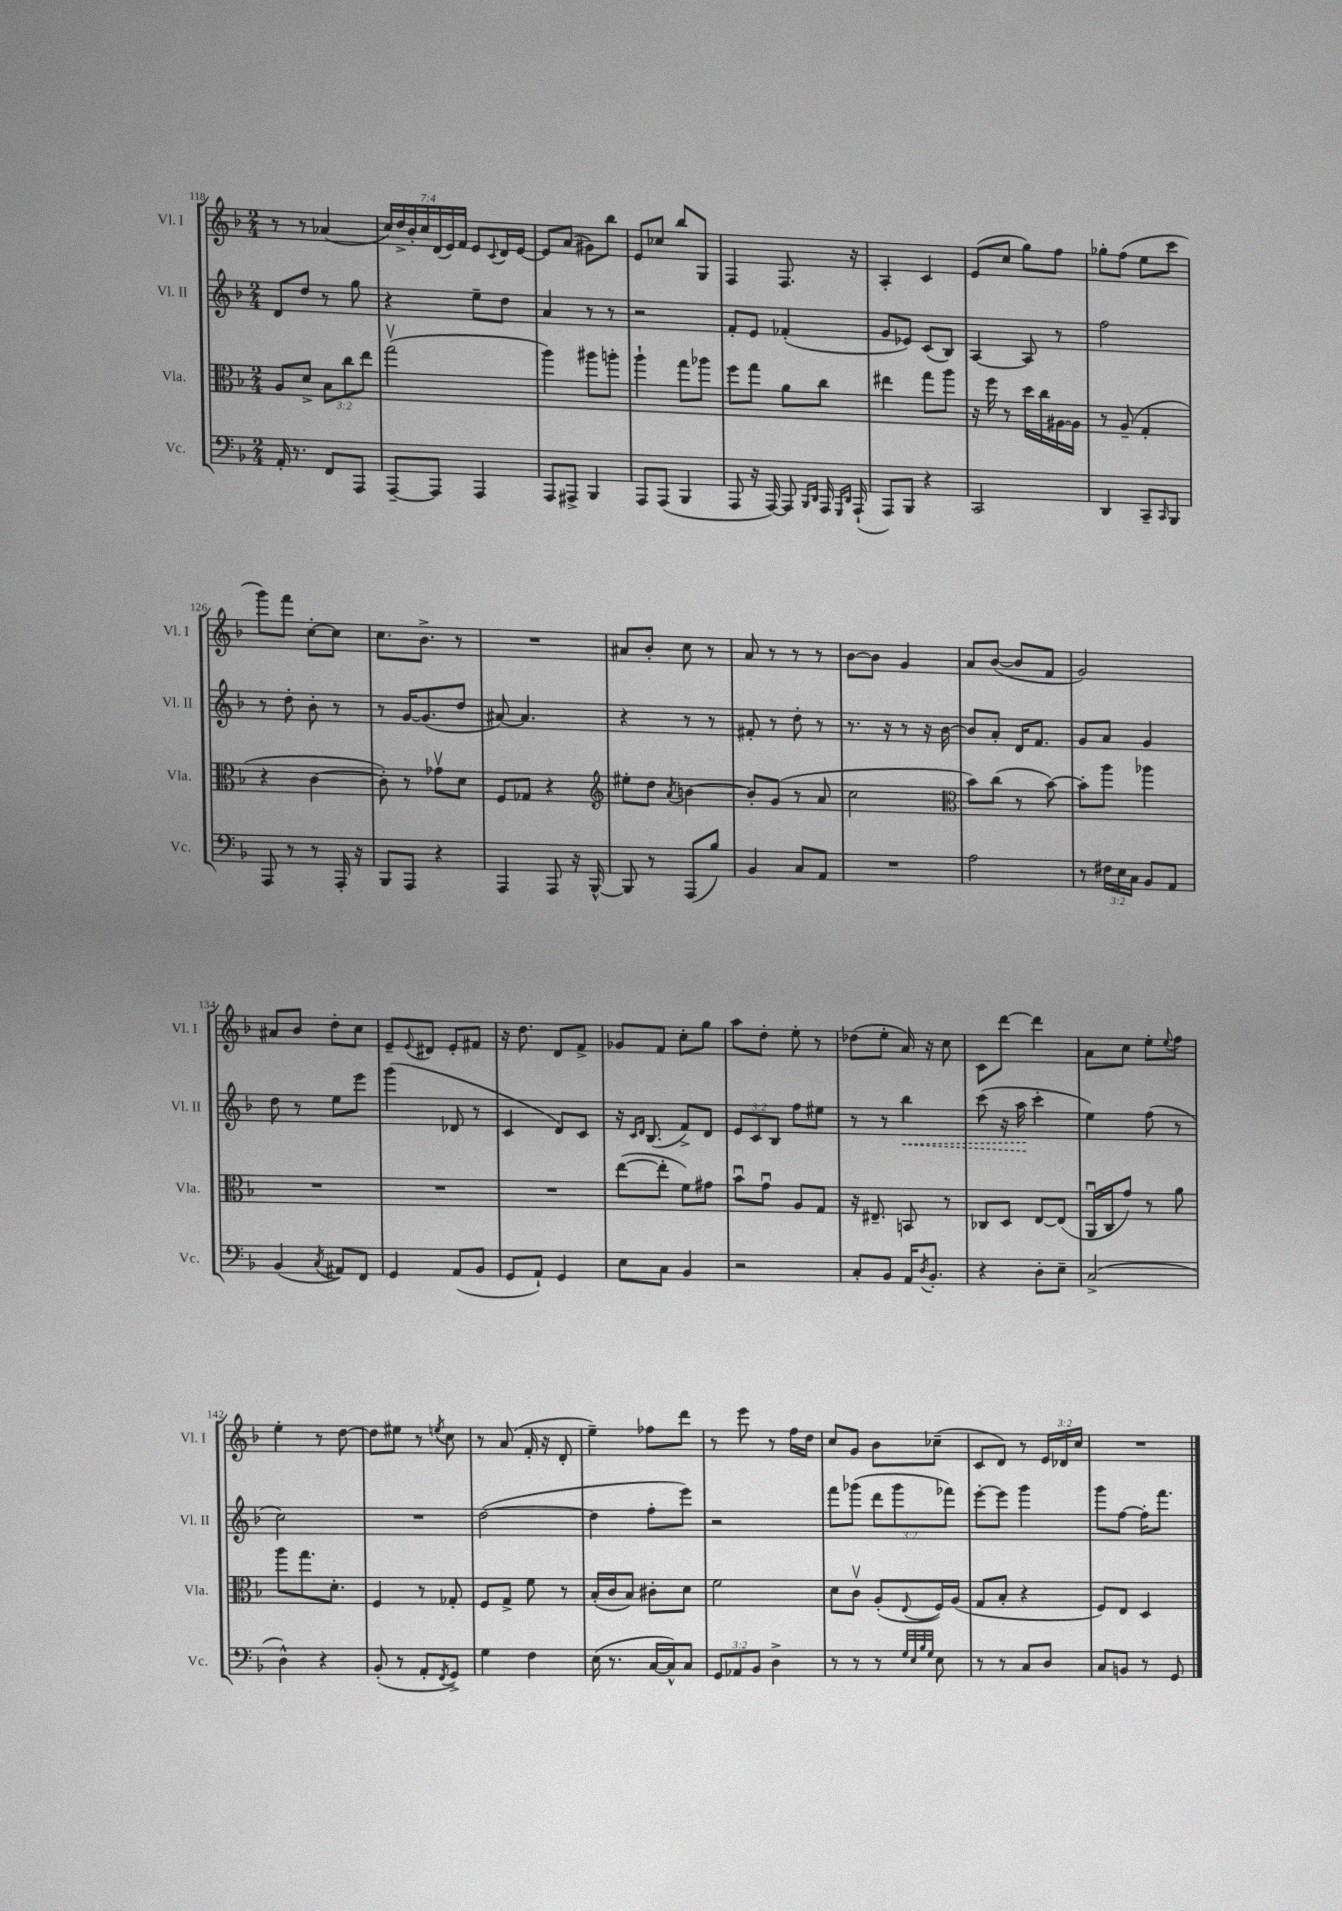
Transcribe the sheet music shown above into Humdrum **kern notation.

**kern	**kern	**kern	**kern
*staff4	*staff3	*staff2	*staff1
*clefF4	*clefC3	*clefG2	*clefG2
*k[b-]	*k[b-]	*k[b-]	*k[b-]
*M2/4	*M2/4	*M2/4	*M2/4
16AA'	8A	8d	8r
8.r	.	.	.
.	8d^	8dd	8r
8FF	12B-	8r	(4a-
.	12cc	.	.
8AAA	.	8gg	.
.	12ee	.	.
=	=	=	=
[8AAA~	(2ggv	4r	28cc)
.	.	.	28dd^
.	.	.	28b-'
.	.	.	28cc
8AAA]	.	.	.
.	.	.	(28d
.	.	.	28e)
.	.	.	28f
4AAA	.	8ee~	8e
.	.	.	8qqc
.	.	8dd	16d
.	.	.	[16e
=	=	=	=
8AAA	4aa)	4a	8e]
8AAA#^	.	.	(8a
4BBB-	8aa#	8r	8g#)
.	8aa'	8r	8bb-
=	=	=	=
8AAA	4aa`	2r	8e
(8AAA	.	.	8cc-
4BBB-	8gg	.	8bb-
.	8aa-	.	8G
=	=	=	=
8AAA	8ff	8f'	4F
16r	8gg	8e	.
[16AAA)	.	.	.
8AAA]	8a	(4f-'	8.F
16qqBBB-	.	.	.
16qqDD	.	.	.
16AAA	8cc	.	.
16qqGGG	.	.	.
16qqDD	.	.	.
(16AAA`	.	.	16r
=	=	=	=
8AAA)	4ee#	8g	4A'
8BBB-	.	8e-)	.
4r	8gg	(8c	4c
.	8aa	8B-)	.
=	=	=	=
2CC	16r	[4A	(8e
.	16ff	.	.
.	8r	.	8cc
.	16dd	8A]	8gg)
.	16cc	.	.
.	[16A#	8r	8ff
.	16A#]	.	.
=	=	=	=
4DD	8r	2ff	8gg-'
.	(8A~	.	(8ff
8CC~	4G'	.	8ee
16qqCC	.	.	.
8BBB-	.	.	8ccc
=	=	=	=
8AAA	4r	8r	8ggg)
8r	.	8dd'	8fff
8r	[4c	8b-'	[8cc'
16AAA'	.	8r	8cc]
16r	.	.	.
=	=	=	=
8BBB-	8c'])	8r	8.cc
8AAA	8r	[16g	.
.	.	(8.g]	8.b-^
4r	8g-v	.	.
.	8d	8dd	8r
=	=	=	=
4AAA	8F	[8a#)	2r
.	8G-	4.a#]	.
8AAA	4r	.	.
16r	.	.	.
[16BBB-^^	.	.	.
=	=	=	=
*	*clefG2	*	*
8BBB-]	8ee#'	4r	8a#
8r	8dd	.	8b-'
.	8qa	.	.
(8AAA	[4b	8r	8cc
8B-)	.	8r	8r
=	=	=	=
4BB-	8b']	8f#'	8a
.	(8g	8r	8r
8C	8r	8dd'	8r
8AA	8a	8r	8r
=	=	=	=
2r	2cc	8.r	[8b-
.	.	.	8b-]
.	.	16r	.
.	.	8r	4g
.	.	16r	.
.	.	[16b-	.
=	=	=	=
*	*clefC3	*	*
2A	8b-)	8b-]	8a
.	(8cc	8a'	([8b-
.	8r	16d	8b-]
.	.	8.f	.
.	[8b-)	.	8f
=	=	=	=
8r	8b-']	8g	2g)
24F#	8aa	8a	.
24E	.	.	.
24C	.	.	.
8BB-	4aa-	4g	.
8AA	.	.	.
=	=	=	=
(4BB-	2r	8dd	8a#
.	.	8r	8b-
8qC	.	.	.
8AA#)	.	8ee	8dd'
8FF	.	8eee	8cc
=	=	=	=
4GG	2r	(4ggg	8e~
.	.	.	8qqe
.	.	.	8d#
(8AA	.	8d-	8e'
8BB-	.	8r	8f#
=	=	=	=
8GG	2r	4c	16r
.	.	.	8.dd
8AA`)	.	.	.
4GG	.	8d)	8d
.	.	8c	8f^
=	=	=	=
8E	([8ee	16r	8g-
.	.	16qqc	.
.	.	16qqd	.
.	.	(8.B-	.
8C	8ee']	.	8f
4BB-	8f)	8f^)	8cc'
.	8g#	8d	8gg
=	=	=	=
2r	8b-u	12e	8aa
.	.	12c	.
.	8gu	.	8dd'
.	.	12B-	.
.	8A	8ff	8ee'
.	8G	8ee#	8r
=	=	=	=
8C'	16r	8r	(8dd-
.	8.E#~	.	.
8BB-	.	8r	8ee'
16AA	8BB	4bb-	16a)
8qD	.	.	.
8.BB-'	.	.	16r
.	8r	.	8cc
=	=	=	=
4r	8C-	(8ccc	8c
.	8D	16r	[8ddd
.	.	16aa	.
8D'	[8E	4ccc'	4ddd]
8E~	(8E]	.	.
=	=	=	=
(2C^	16AAu	4ee)	8a
.	16C	.	.
.	8g)	.	8cc
.	8r	(8ff	8ee'
.	.	.	8qqee
.	8a	8r	8ff
=	=	=	=
4D^^)	8aa	2cc)	4ee'
.	8.gg	.	.
4r	.	.	8r
.	8.d'	.	.
.	.	.	[8dd
=	=	=	=
(8BB-'	4F	2r	8dd]
8r	.	.	8ee#
8AA'	8r	.	8r
8qFF	.	.	8qee
8GG^)	8G-'	.	8cc
=	=	=	=
4G	8F	([2dd	8r
.	8G^	.	(8a
4F	8f	.	16f'
.	.	.	16r
.	8r	.	8d'
=	=	=	=
(16E	(16B-'	4dd]	4ee~)
8.r	16c	.	.
.	8B-)	.	.
[16C	8c#'	8ff'	8ff-
16C^^])	.	.	.
8C	8d	8eee)	8ddd
=	=	=	=
12GG	2f	2r	8r
12AA-	.	.	.
.	.	.	8eee
12BB-	.	.	.
4D^	.	.	8r
.	.	.	16ff
.	.	.	16dd
=	=	=	=
8r	8d	8fff	8cc
8r	8cv	(8ggg-	8g
8r	(8A'	12ddd	8b-
.	.	12ggg-	.
32qqG	.	.	.
32qqE	.	.	.
32qqB-	.	.	.
32qqG	8qqE	.	.
8E	16F)	.	(8cc-~
.	.	12fff-)	.
.	(16A	.	.
=	=	=	=
8r	8G	[8eee'	8c
8r	8B-'	8eee]	8d)
8C	4r	4ggg	8r
8D	.	.	24e
.	.	.	24d-
.	.	.	24cc
=	=	=	=
8C	8F)	8ggg	2r
8BB	8E	[8ff	.
8r	4D	16ff']	.
.	.	8.fff	.
8GG	.	.	.
==	==	==	==
*-	*-	*-	*-
